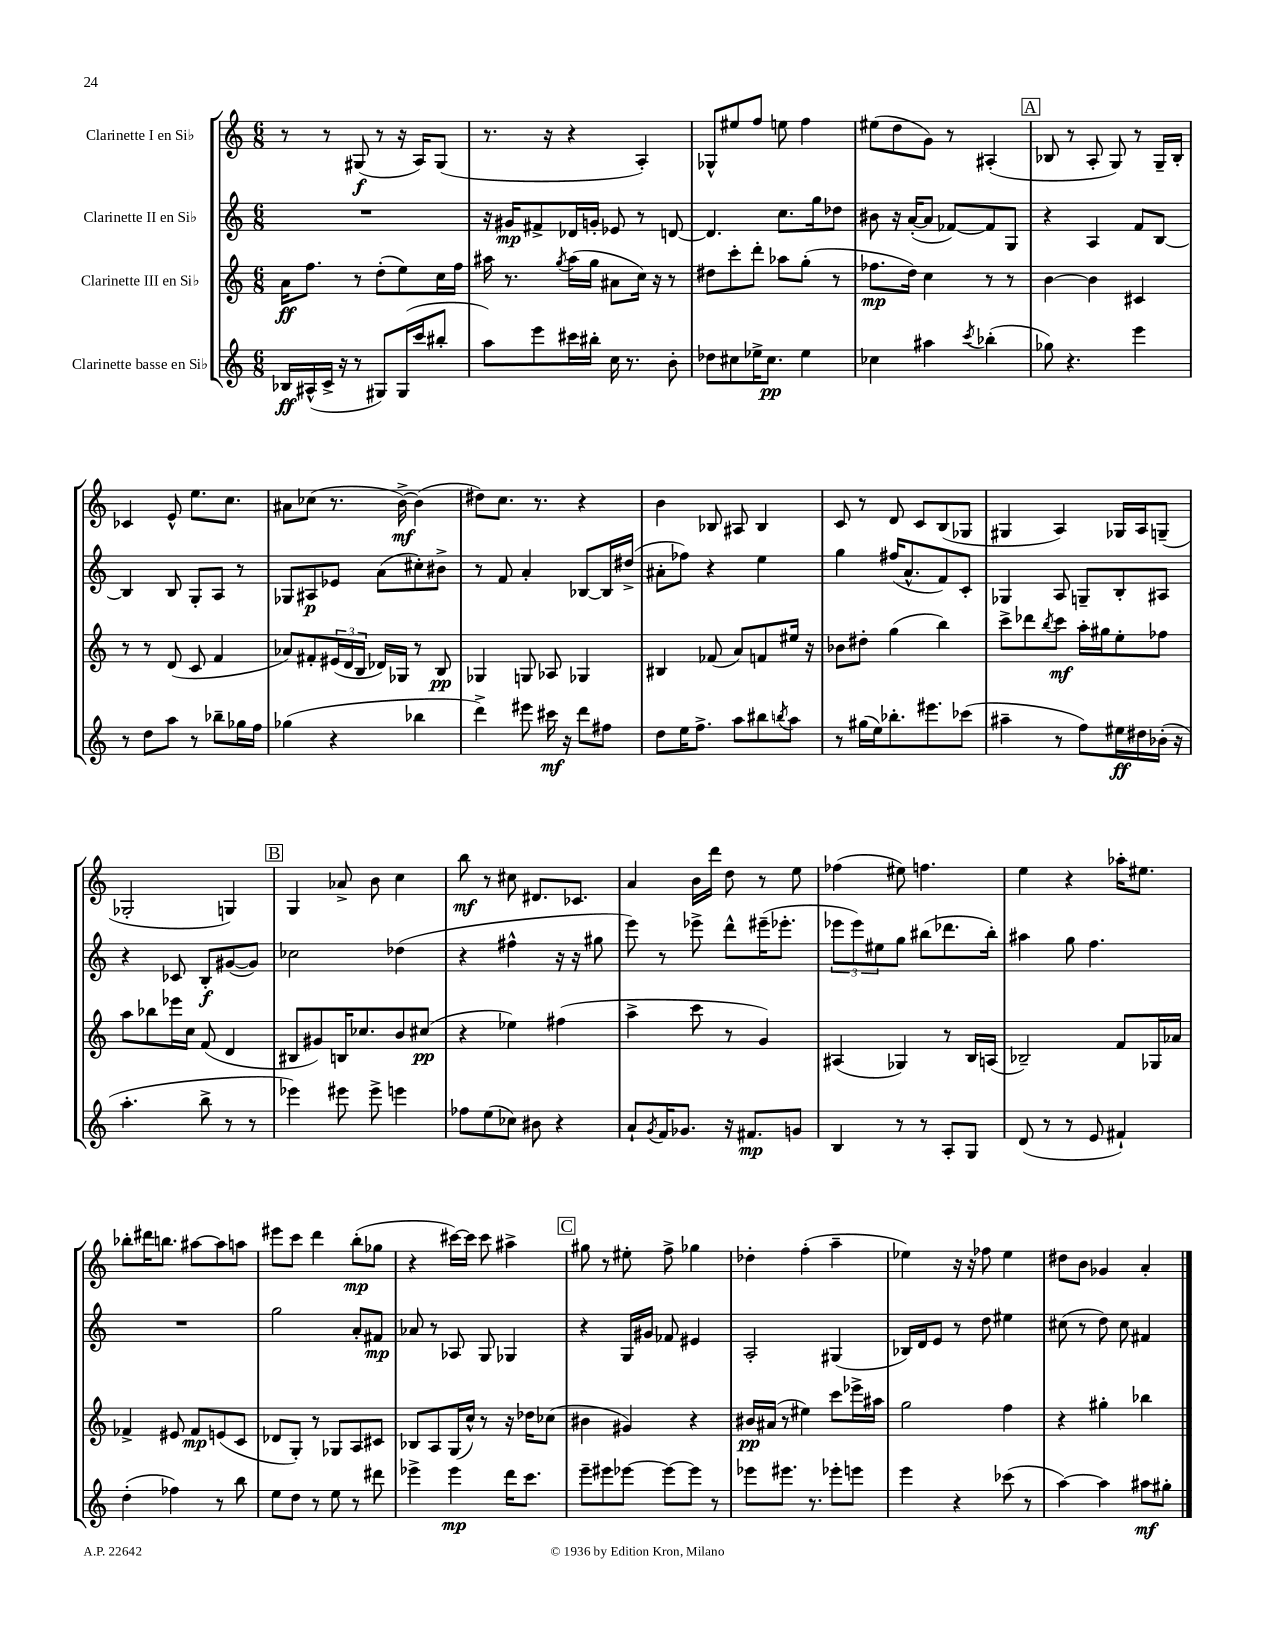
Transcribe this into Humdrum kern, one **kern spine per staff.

**kern	**dynam	**kern	**dynam	**kern	**dynam	**kern	**dynam
*part4	*part4	*part3	*part3	*part2	*part2	*part1	*part1
*staff4	*staff4	*staff3	*staff3	*staff2	*staff2	*staff1	*staff1
*I"Clarinette basse en Si♭	*	*I"Clarinette III en Si♭	*	*I"Clarinette II en Si♭	*	*I"Clarinette I en Si♭	*
*clefG2	*	*clefG2	*	*clefG2	*	*clefG2	*
*k[]	*	*k[]	*	*k[]	*	*k[]	*
*M6/8	*	*M6/8	*	*M6/8	*	*M6/8	*
=1	=1	=1	=1	=1	=1	=1	=1
16B-X/LL	ff	16a\KL	ff	2.r	.	8r	.
(16A#X^^/	.	8.ff\J	.	.	.	.	.
16c^/JJ	.	.	.	.	.	8r	.
16r	.	.	.	.	.	.	.
8r	.	8r	.	.	.	(8G#X/	f
8G#X/L)	.	(8dd'\L	.	.	.	8r	.
(16G#/L	.	8ee\)	.	.	.	16r	.
16ccc/J	.	.	.	.	.	16A/KL)	.
8bb#X'/J	.	16cc\L	.	.	.	(8G#/J	.
.	.	16ff\JJ	.	.	.	.	.
=2	=2	=2	=2	=2	=2	=2	=2
8aa\L)	.	16aa#X\	.	16r	.	8.r	.
.	.	8.r	.	16g#X/KL	mp	.	.
8eee\	.	.	.	8f#X^/	.	.	.
.	.	.	.	.	.	16r	.
.	.	8qgg/	.	.	.	.	.
16ccc#X\L	.	(16aa#\LL	.	16d-X/L	.	4r	.
16bb#X'\JJ	.	16gg\JJ	.	16gn'/JJ	.	.	.
16cc\	.	8a#X\L	.	8e-X/	.	.	.
8.r	.	.	.	.	.	.	.
.	.	16cc\Jk)	.	8r	.	4A'/)	.
.	.	16r	.	.	.	.	.
8b'\	.	8r	.	[8dn/	.	.	.
=3	=3	=3	=3	=3	=3	=3	=3
8dd-X\L	.	8dd#X\L	.	4.d/]	.	8G-X^^/L	.
8cc#X\	.	8ccc'\	.	.	.	8ee#X/	.
16ee-X^\K	.	8ddd'\J	.	.	.	8ff/J	.
8.cc#\J	pp	.	.	.	.	.	.
.	.	8aa-X\L	.	8.cc\L	.	8een\	.
4ee-\	.	(8gg'\J	.	.	.	4ff\	.
.	.	.	.	16gg\k	.	.	.
.	.	8r	.	8dd-X\J	.	.	.
=4	=4	=4	=4	=4	=4	=4	=4
4cc-X\	.	8.ff-X\L	mp	8b#X\	.	(8ee#X\L	.
.	.	.	.	16r	.	8dd\	.
.	.	16dd\Jk)	.	([16a'/KL	.	.	.
4aa#X\	.	4cc\	.	8a/J]	.	8g\J)	.
.	.	.	.	[8f-X/L)	.	8r	.
8qccc/	.	.	.	.	.	.	.
(4bb-X'\	.	8r	.	8f-/]	.	(4A#X'/	.
.	.	8r	.	8G/J	.	.	.
!!LO:REH:place=s1:t=A
=5	=5	=5	=5	=5	=5	=5	=5
8gg-X\)	.	[4b\	.	4r	.	8B-X/	.
4.r	.	.	.	.	.	8r	.
.	.	4b\]	.	4A/	.	8A'/	.
.	.	.	.	.	.	8G/)	.
4eee\	.	4c#X/	.	8f/L	.	8r	.
.	.	.	.	[8B/J	.	16G~/LL	.
.	.	.	.	.	.	16B-'/JJ	.
!!LO:LB:g=z
=6	=6	=6	=6	=6	=6	=6	=6
8r	.	8r	.	4B/]	.	4c-X/	.
8dd\L	.	8r	.	.	.	.	.
8aa\J	.	(8d/	.	8B/	.	8e^^/	.
8r	.	8c/	.	8G'/L	.	8.ee\L	.
8bb-X~\L	.	4f/	.	8A/J	.	.	.
.	.	.	.	.	.	8.cc\J	.
16gg-X\L	.	.	.	8r	.	.	.
16ff\JJ	.	.	.	.	.	.	.
=7	=7	=7	=7	=7	=7	=7	=7
(4gg-X\	.	8a-X/L)	.	8G-X/L	.	8a#X\L	.
.	.	8f#X'/	.	8A#X/	p	(8cc-X\J	.
4r	.	(24e#X/L	.	8e-X/J	.	8.r	.
.	.	24d/	.	.	.	.	.
.	.	24B/JJ	.	.	.	.	.
.	.	16d-X/LL)	.	(8a\L	.	.	.
.	.	16G-X/JJ	.	.	.	[16b^\)	mf
4bb-X\	.	8r	.	8cc#X'\)	.	(4b\]	.
.	.	8B/	pp	8b#X^\J	.	.	.
=8	=8	=8	=8	=8	=8	=8	=8
4ddd^\)	.	4G-X/	.	8r	.	8dd#X\L)	.
.	.	.	.	8f/	.	8.cc\J	.
8eee#X\	.	8Gn/	.	4a'/	.	.	.
.	.	.	.	.	.	8.r	.
16ccc#X\	mf	8A-X/	.	.	.	.	.
16r	.	.	.	.	.	.	.
8ddd\L	.	4G-X/	.	[8B-X/L	.	4r	.
8ff#X\J	.	.	.	16B-/L]	.	.	.
.	.	.	.	(16dd#X^/JJ	.	.	.
=9	=9	=9	=9	=9	=9	=9	=9
8dd\L	.	4B#X/	.	8a#X'\L	.	4b\	.
16ee\K	.	.	.	8ff-X\J)	.	.	.
8.ff^\J	.	.	.	.	.	.	.
.	.	(8f-X/	.	4r	.	8B-X/	.
8aa\L	.	8a/L)	.	.	.	8A#X/	.
8bb#X\	.	8fn/	.	4ee\	.	4B-/	.
8qbbn/	.	.	.	.	.	.	.
8aa\J	.	16ee#X/Jk	.	.	.	.	.
.	.	16r	.	.	.	.	.
=10	=10	=10	=10	=10	=10	=10	=10
8r	.	8b-X\L	.	4gg\	.	8c/	.
(16gg#X\LL	.	8dd#X'\J	.	.	.	8r	.
16ee\J)	.	.	.	.	.	.	.
8.bb-X'\	.	(4gg\	.	(16ff#X/KL	.	8d/	.
.	.	.	.	8.a^^/	.	.	.
.	.	.	.	.	.	8c/L	.
8.eee#X\	.	.	.	.	.	.	.
.	.	4bb\)	.	8f/)	.	(8B/	.
(8ccc-X\J	.	.	.	8c'/J	.	8G-X/J	.
=11	=11	=11	=11	=11	=11	=11	=11
4aa#X~\	.	8ccc^\L	.	4G-X/	.	4G#X/	.
.	.	8ddd-X\	.	.	.	.	.
.	.	8qbb/	.	.	.	.	.
8r	.	8ccc\J	mf	8A/	.	4A/)	.
8ff\L)	.	16aa'\LL	.	8Gn~/L	.	.	.
.	.	16gg#X\J	.	.	.	.	.
16ee#X\L	ff	8ee'\	.	8B'/	.	16G-X/LL	.
16dd#X\	.	.	.	.	.	16A/J	.
(16b-X'\JJ	.	8ff-X\J	.	8A#X/J	.	(8Gn~/J	.
16r	.	.	.	.	.	.	.
!!LO:LB:g=z
=12	=12	=12	=12	=12	=12	=12	=12
4.aa'\	.	8aa\L	.	4r	.	2G-X'/	.
.	.	8bb-X\	.	.	.	.	.
.	.	16eee-X\L	.	8c-X/	.	.	.
.	.	16cc\JJ	.	.	.	.	.
8bb^\	.	(8f/	.	8B'/L	f	.	.
8r	.	4d/	.	([8g#X/	.	4Gn/)	.
8r	.	.	.	8g#/J])	.	.	.
!!LO:REH:place=s1:t=B
=13	=13	=13	=13	=13	=13	=13	=13
4eee-X\)	.	8B#X/L	.	2cc-X\	.	4G/	.
.	.	8g#X/)	.	.	.	.	.
8eee#X\	.	16Bn/K	.	.	.	8a-X^/	.
.	.	8.cc-X/	.	.	.	.	.
8eee#^\	.	.	.	.	.	8b\	.
4eeen\	.	8b/	.	(4dd-X\	.	4cc\	.
.	.	(8cc#X/J	pp	.	.	.	.
=14	=14	=14	=14	=14	=14	=14	=14
8ff-X\L	.	4r	.	4r	.	8bb\	mf
(8ee\	.	.	.	.	.	8r	.
8cc-X\J)	.	4ee-X\)	.	4ff#X^^\	.	8cc#X\	.
8b#X\	.	.	.	.	.	8.d#X/L	.
4r	.	(4ff#X\	.	16r	.	.	.
.	.	.	.	16r	.	8.c-X/J	.
.	.	.	.	8gg#X\	.	.	.
=15	=15	=15	=15	=15	=15	=15	=15
8a`/L	.	4aa^\	.	8eee\)	.	4a/	.
8qg/	.	.	.	.	.	.	.
16f/K	.	.	.	8r	.	.	.
8.g-X/J	.	.	.	.	.	.	.
.	.	8ccc\	.	8eee-X^\	.	16b\LL	.
.	.	.	.	.	.	16ddd\JJ	.
16r	.	8r	.	8ddd^^\L	.	8dd\	.
8.f#X/L	mp	.	.	.	.	.	.
.	.	4g/)	.	(16eee#X~\K	.	8r	.
.	.	.	.	8.eee-X'\J	.	.	.
8gn/J	.	.	.	.	.	8ee\	.
=16	=16	=16	=16	=16	=16	=16	=16
4B/	.	(4A#X/	.	12eee-X\L	.	(4ff-X\	.
.	.	.	.	12eee-\)	.	.	.
.	.	.	.	12ee#X\	.	.	.
8r	.	4G-X/)	.	8gg\J	.	8ee#X\)	.
8r	.	.	.	(8bb#X\L	.	4.ffn\	.
8A'/L	.	8r	.	8.ddd-X\	.	.	.
8G/J	.	16B/LL	.	.	.	.	.
.	.	(16An/JJ	.	16bb#'\Jk)	.	.	.
=17	=17	=17	=17	=17	=17	=17	=17
(8d/	.	2B-X~/)	.	4aa#X\	.	4ee\	.
8r	.	.	.	.	.	.	.
8r	.	.	.	8gg\	.	4r	.
8e/	.	.	.	4.ff\	.	.	.
4f#X`/)	.	8f/L	.	.	.	16aa-X'\KL	.
.	.	.	.	.	.	8.ee#X\J	.
.	.	16G-X/L	.	.	.	.	.
.	.	16a-X/JJ	.	.	.	.	.
!!LO:LB:g=z
=18	=18	=18	=18	=18	=18	=18	=18
(4dd'\	.	4f-X^/	.	2.r	.	8bb-X'\L	.
.	.	.	.	.	.	16ddd#X\K	.
.	.	.	.	.	.	8.bbn\J	.
4ff-X\)	.	8e#X/	.	.	.	.	.
.	.	8f-/L	mp	.	.	[8aa#X\L	.
8r	.	(8en/	.	.	.	8aa#\]	.
8bb\	.	8c/J	.	.	.	8aan\J	.
=19	=19	=19	=19	=19	=19	=19	=19
8ee\L	.	8d-X/L	.	2gg\	.	8eee#X\L	.
8dd\J	.	8G'/J)	.	.	.	8ccc\J	.
8r	.	8r	.	.	.	4ddd\	.
8ee\	.	8G-X/L	.	.	.	.	.
8r	.	8A/	.	8a'/L	.	(8bb'\L	mp
8ddd#X\	.	8c#X/J	.	8f#X/J	mp	8gg-X\J	.
=20	=20	=20	=20	=20	=20	=20	=20
4eee-X^\	.	8B-X/L	.	8a-X/	.	4r	.
.	.	8A/	.	8r	.	.	.
4eee-\	mp	(16G/L	.	8A-X/	.	[16ccc#X\LL)	.
.	.	16cc^^/JJ)	.	.	.	16ccc#\JJ]	.
.	.	8r	.	8G/	.	8ccc#\	.
16ddd\KL	.	16r	.	4G-X/	.	4aa#X^\	.
8.ccc\J	.	16dd-X\KL	.	.	.	.	.
.	.	(8cc-X\J	.	.	.	.	.
!!LO:REH:place=s1:t=C
=21	=21	=21	=21	=21	=21	=21	=21
8eee~\L	.	4b#X\	.	4r	.	8gg#X\	.
8eee#X\	.	.	.	.	.	8r	.
[8eee-X\J	.	4g#X/)	.	16G/LL	.	8ee#X'\	.
.	.	.	.	16g#X/JJ	.	.	.
8eee-\L_	.	.	.	8f-X/	.	8ff^\	.
8eee-\J]	.	4r	.	4e#X/	.	4gg-X\	.
8r	.	.	.	.	.	.	.
=22	=22	=22	=22	=22	=22	=22	=22
8eee-X\L	.	16b#X/LL	pp	2A'/	.	4dd-X'\	.
.	.	(16a#X/JJ	.	.	.	.	.
8.eee#X\J	.	8r	.	.	.	.	.
.	.	4ee#X\)	.	.	.	(4ff'\	.
8.r	.	.	.	.	.	.	.
8eee-X'\L	.	8ccc\L	.	(4G#X/	.	4aa~\	.
8eeen\J	.	16eee-X^\L	.	.	.	.	.
.	.	16aa#X\JJ	.	.	.	.	.
=23	=23	=23	=23	=23	=23	=23	=23
4eee\	.	2gg\	.	16B-X/LL)	.	4ee-X\)	.
.	.	.	.	16d/J	.	.	.
.	.	.	.	8e/J	.	.	.
4r	.	.	.	8r	.	16r	.
.	.	.	.	.	.	16r	.
.	.	.	.	8dd\	.	8ff-X\	.
(8ccc-X\	.	4ff\	.	4ee#X\	.	4ee-\	.
8r	.	.	.	.	.	.	.
=24	=24	=24	=24	=24	=24	=24	=24
[4aa\)	.	4r	.	(8cc#X\	.	8dd#X\L	.
.	.	.	.	8r	.	8b\J	.
4aa\]	.	4gg#X'\	.	8dd\)	.	4g-X/	.
.	.	.	.	8cc#\	.	.	.
8aa#X\L	mf	4bb-X\	.	4f#X/	.	4a'/	.
8gg#X'\J	.	.	.	.	.	.	.
==	==	==	==	==	==	==	==
*-	*-	*-	*-	*-	*-	*-	*-
